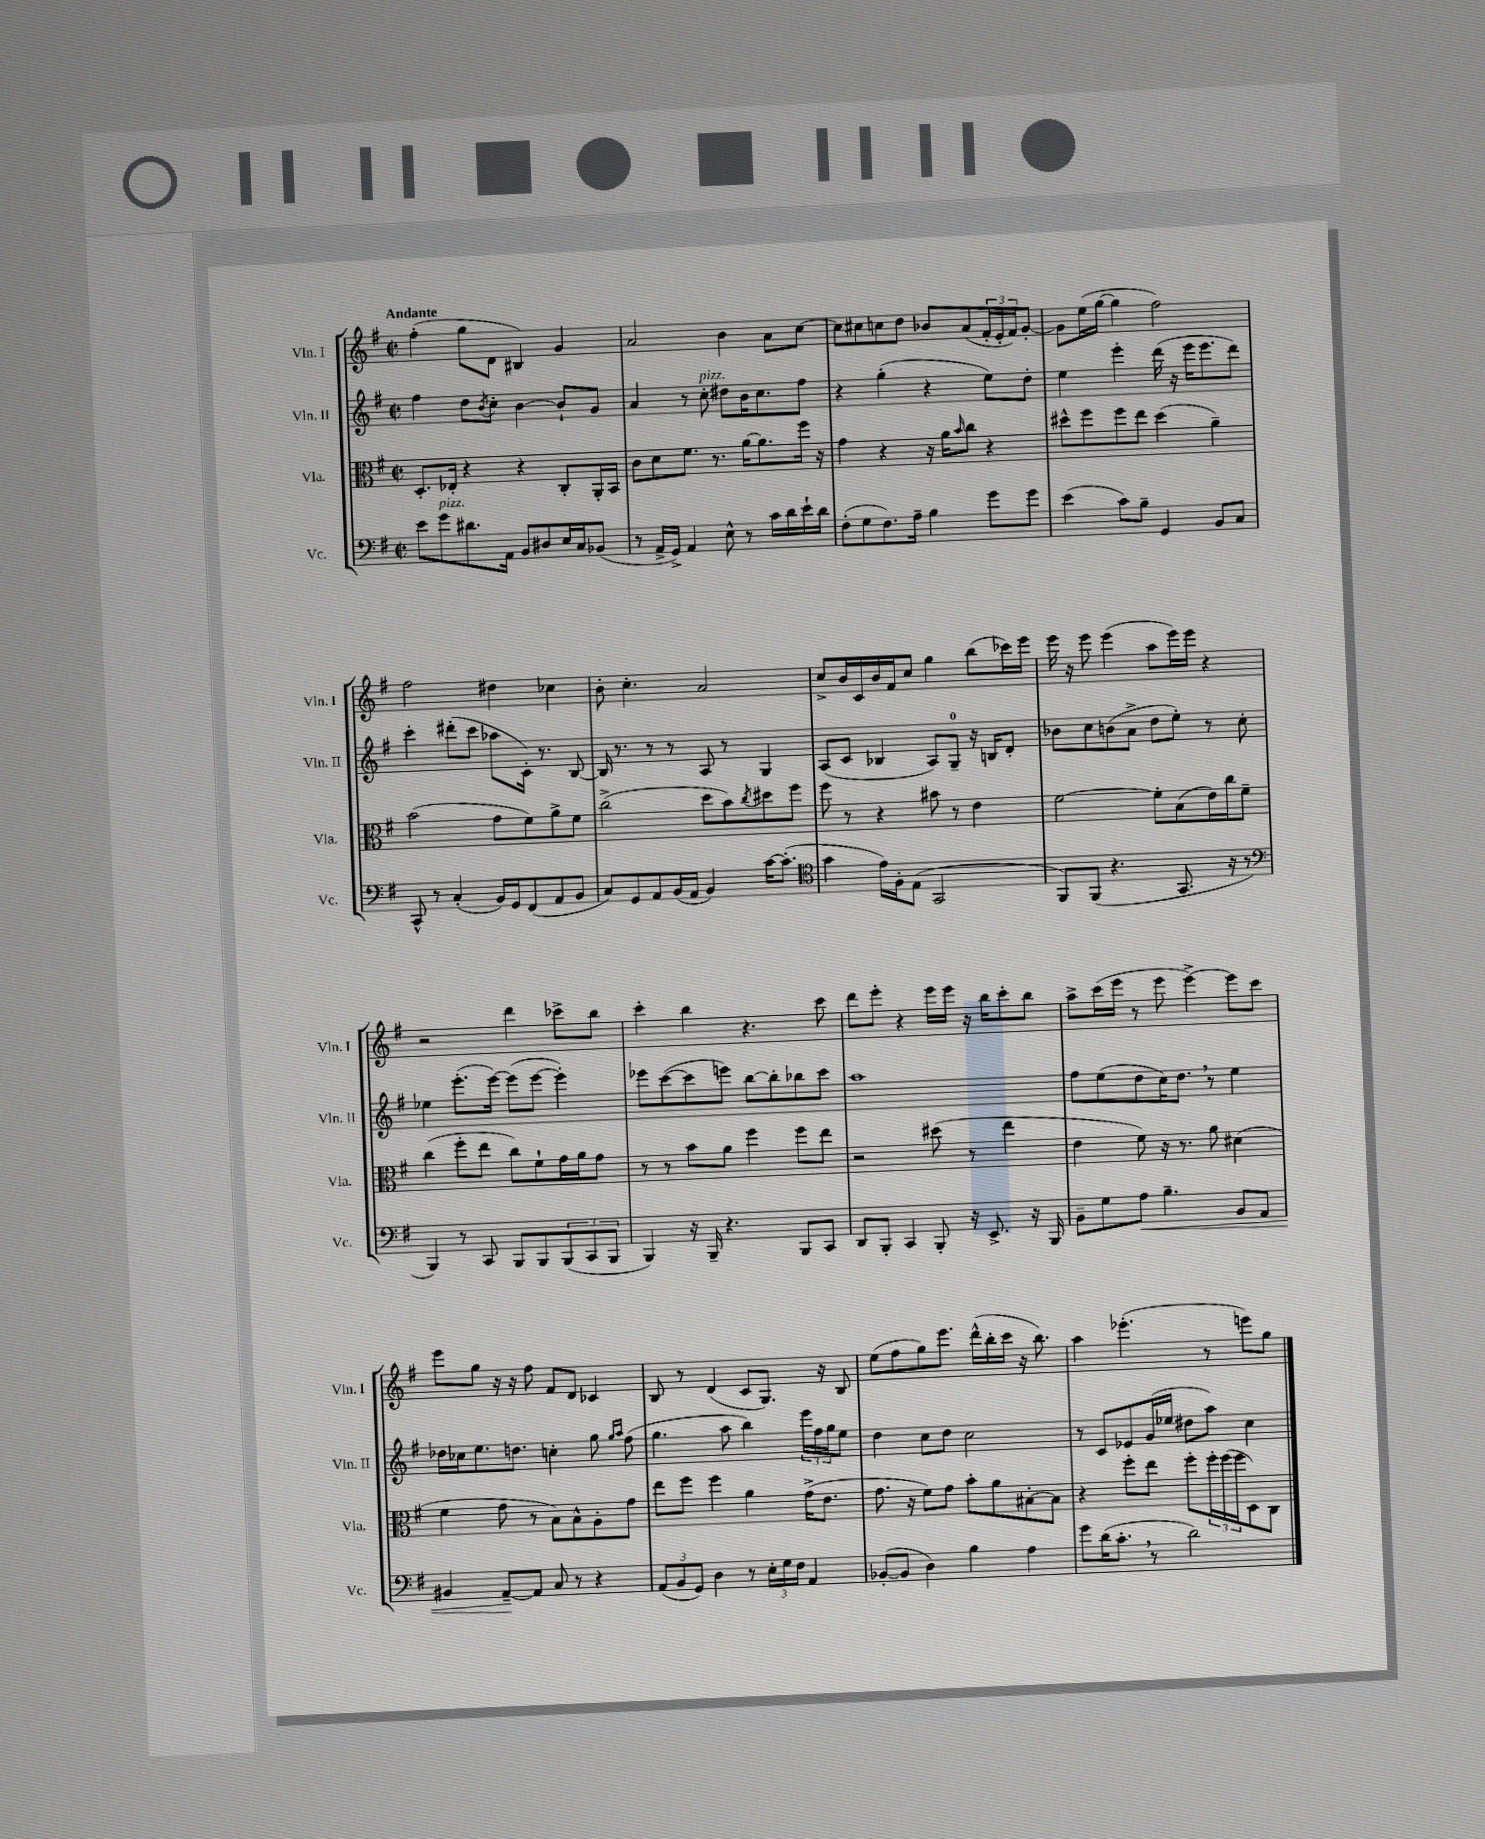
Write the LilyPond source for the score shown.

<<
\new StaffGroup <<
\new Staff = "s0" \with { instrumentName = "Vln. I" shortInstrumentName = "Vln. I" } {
    \clef treble \key g \major \defaultTimeSignature \time 2/2 \tempo "Andante"
    fis''4-.( g''8 d'8 bis4) g'4 |
    a'2 b'4 a'8 c''8~ |
    c''8 cis''8 c''8 d''8 bes'8 a'8( \tuplet 3/2 { fis'16-. e'16-. fis'16) } g'8~-. |
    g'8 e''16( g''16~ g''4 fis''2) |
    fis''2 dis''4 ces''4 |
    b'8-. c''4.-. a'2 |
    c''8-> b'16 c'16 b'16 fis'16 c''8 g''4 b''8( ces'''16) e'''16 |
    e'''16 r16 e'''8 e'''4( a''8 e'''16) e'''16 r4 |
    r2 d'''4 ces'''8-> b''8 |
    c'''4-. b''4 r4. c'''8 |
    d'''8 e'''8-. r4 e'''16 e'''16 r16 b''16 c'''8-. b''8 |
    a''8-> c'''16( e'''16 r8 e'''8 e'''4~->) e'''8 c'''8 |
    e'''8 g''8 r16 r16 fis''8 fis'8 d'8 ces'4 |
    b8 r8 d'4( c'8 g8.) r16 b8 |
    e''8( fis''8 g''8) e'''8. d'''16-^( b''16-. c'''16 r16 b''8.) |
    a''4 ees'''4.-.( r8 e'''8) g''8 \bar "|." |
}
\new Staff = "s1" \with { instrumentName = "Vln. II" shortInstrumentName = "Vln. II" } {
    \clef treble \key g \major \defaultTimeSignature \time 2/2
    fis''4 d''8 \acciaccatura { b'8 } c''8-. b'4~ b'8-! g'8 |
    a'4 r8 c''8-.^\markup { \italic "pizz." } dis''8 b'16 c''8. fis''8 |
    r4 g''4-.( r4 e''8) d''8-. |
    e''4 e'''4-. d'''16( r16 e'''16 e'''8. d'''8) |
    c'''4-. dis'''8-.( c'''8 aes''8 c'16-.) r8. b8~ |
    b16 r8. r8 r8 a8 r8 g4 |
    a8( c'8 bes4 a8) g8-0-- r16 b16 d'8-. |
    bes'8 c''8 b'8( a'8-> d''8 e''8-.) r8 c''8-. |
    ees''4 e'''8.-.( e'''16~) e'''8( e'''8~ e'''4-.) |
    ees'''8 c'''8~( c'''8 e'''8) b''8~ b''8-. bes''8 c'''8 |
    a''1 |
    fis''8 e''8( d''8 c''16) d''8. \breathe r8 e''4 |
    des''16 ces''16 e''8. d''8. c''4-. g''8 \grace { g''16 a''16 } fis''8( |
    g''4. a''8 b''4) \tuplet 3/2 { e'''16 fis''16 g''16 } e''8 |
    d''4 c''8 d''8 c''2 |
    r8 c'8 ees'8 g'16( ees''16 dis''8 a''8) c''4 \bar "|." |
}
\new Staff = "s2" \with { instrumentName = "Vla." shortInstrumentName = "Vla." } {
    \clef alto \key g \major \defaultTimeSignature \time 2/2
    d8.-. ees16-. r4 r4 c8-. a,16-. b,16 |
    c'8 d'8 fis'8. r8. a'16~ a'8. fis''16 r16 |
    g'4 r4 r16 a'16 \grace { b'16 } c''8 r4 |
    dis''8-^ fis''8 fis''8 e''8 dis''4( a'4--) |
    b'2( g'8 fis'8) a'8-> fis'8 |
    c''2->( d''8 b'8) \acciaccatura { c''8 } dis''8 fis''8 |
    fis''8 r8 r4 bis'8 r8 e'4 |
    fis'2~ fis'8-. b8( e'16) c''16 fis'8-- |
    c''4( fis''8-. e''8 c''8) fis'8-! g'16 a'16 g'8 |
    r8 r8 b'8 a'8 fis''4 fis''8 e''8 |
    r2 dis''8( r8 e''4 |
    e'4 fis'8) r16 r8. a'8 dis'4( |
    fis'4 g'8 r8 b8) b8-^ a8-. g'8 |
    e''8 fis''8 fis''4 a'4 g'16->( e'8. |
    g'8. r16 fis'8) g'8 b'8-. a'8 bis8~-. bis8 |
    r4 fis''8-. e''8 fis''8-. \tuplet 3/2 { fis''16-. fis''16( fis''16 } d8) c8 \bar "|." |
}
\new Staff = "s3" \with { instrumentName = "Vc." shortInstrumentName = "Vc." } {
    \clef bass \key g \major \defaultTimeSignature \time 2/2
    e'8 g'8^\markup { \italic "pizz." } dis'8. a,16 b,8 dis8 e16 c16 bes,8( |
    r8 a,16-> g,16->) a,4 e8-^ r8 c'16 d'16 e'16-! d'16 |
    fis8-.( g8 fis8.) a16-- b4 g'8 g'8 |
    e'4( c'8) b8-- g,4 b,8 c8 |
    c,8-^ r8 c4-.( b,16) g,16 fis,8( a,8 b,8 |
    c8) g,8 a,8 b,16( a,16 b,4) c'16~ c'8.-.( |
    \clef tenor g'4 e'16) fis16-. e8( g,2 |
    fis,8) fis,8( r4. g,8. r16 r8 |
    \clef bass b,,4) r8 c,8 b,,8 b,,8 \tuplet 3/2 { b,,8( c,8 b,,8 } |
    b,,4) r16 b,,16-- r4. b,,8 c,8 |
    d,8 b,,8-. c,4 b,,8-. r16 e,8.-> r16 b,,16 |
    b,8-- g8 a8\< b4.-- b,8 a,8 |
    bis,4 a,8~--\! a,8 c8 r8 r4 |
    \tuplet 3/2 { a,8( b,8 g,8) } d4 r8 \tuplet 3/2 { e16-. g16 fis16 } a,4 |
    bes,8~-.( bes,8 d4) b4 a4 |
    g'8 d'16( c'8.-. \breathe r8 d'2) \bar "|." |
}
>>
>>
\layout { \context { \Score \remove "Bar_number_engraver" } }
